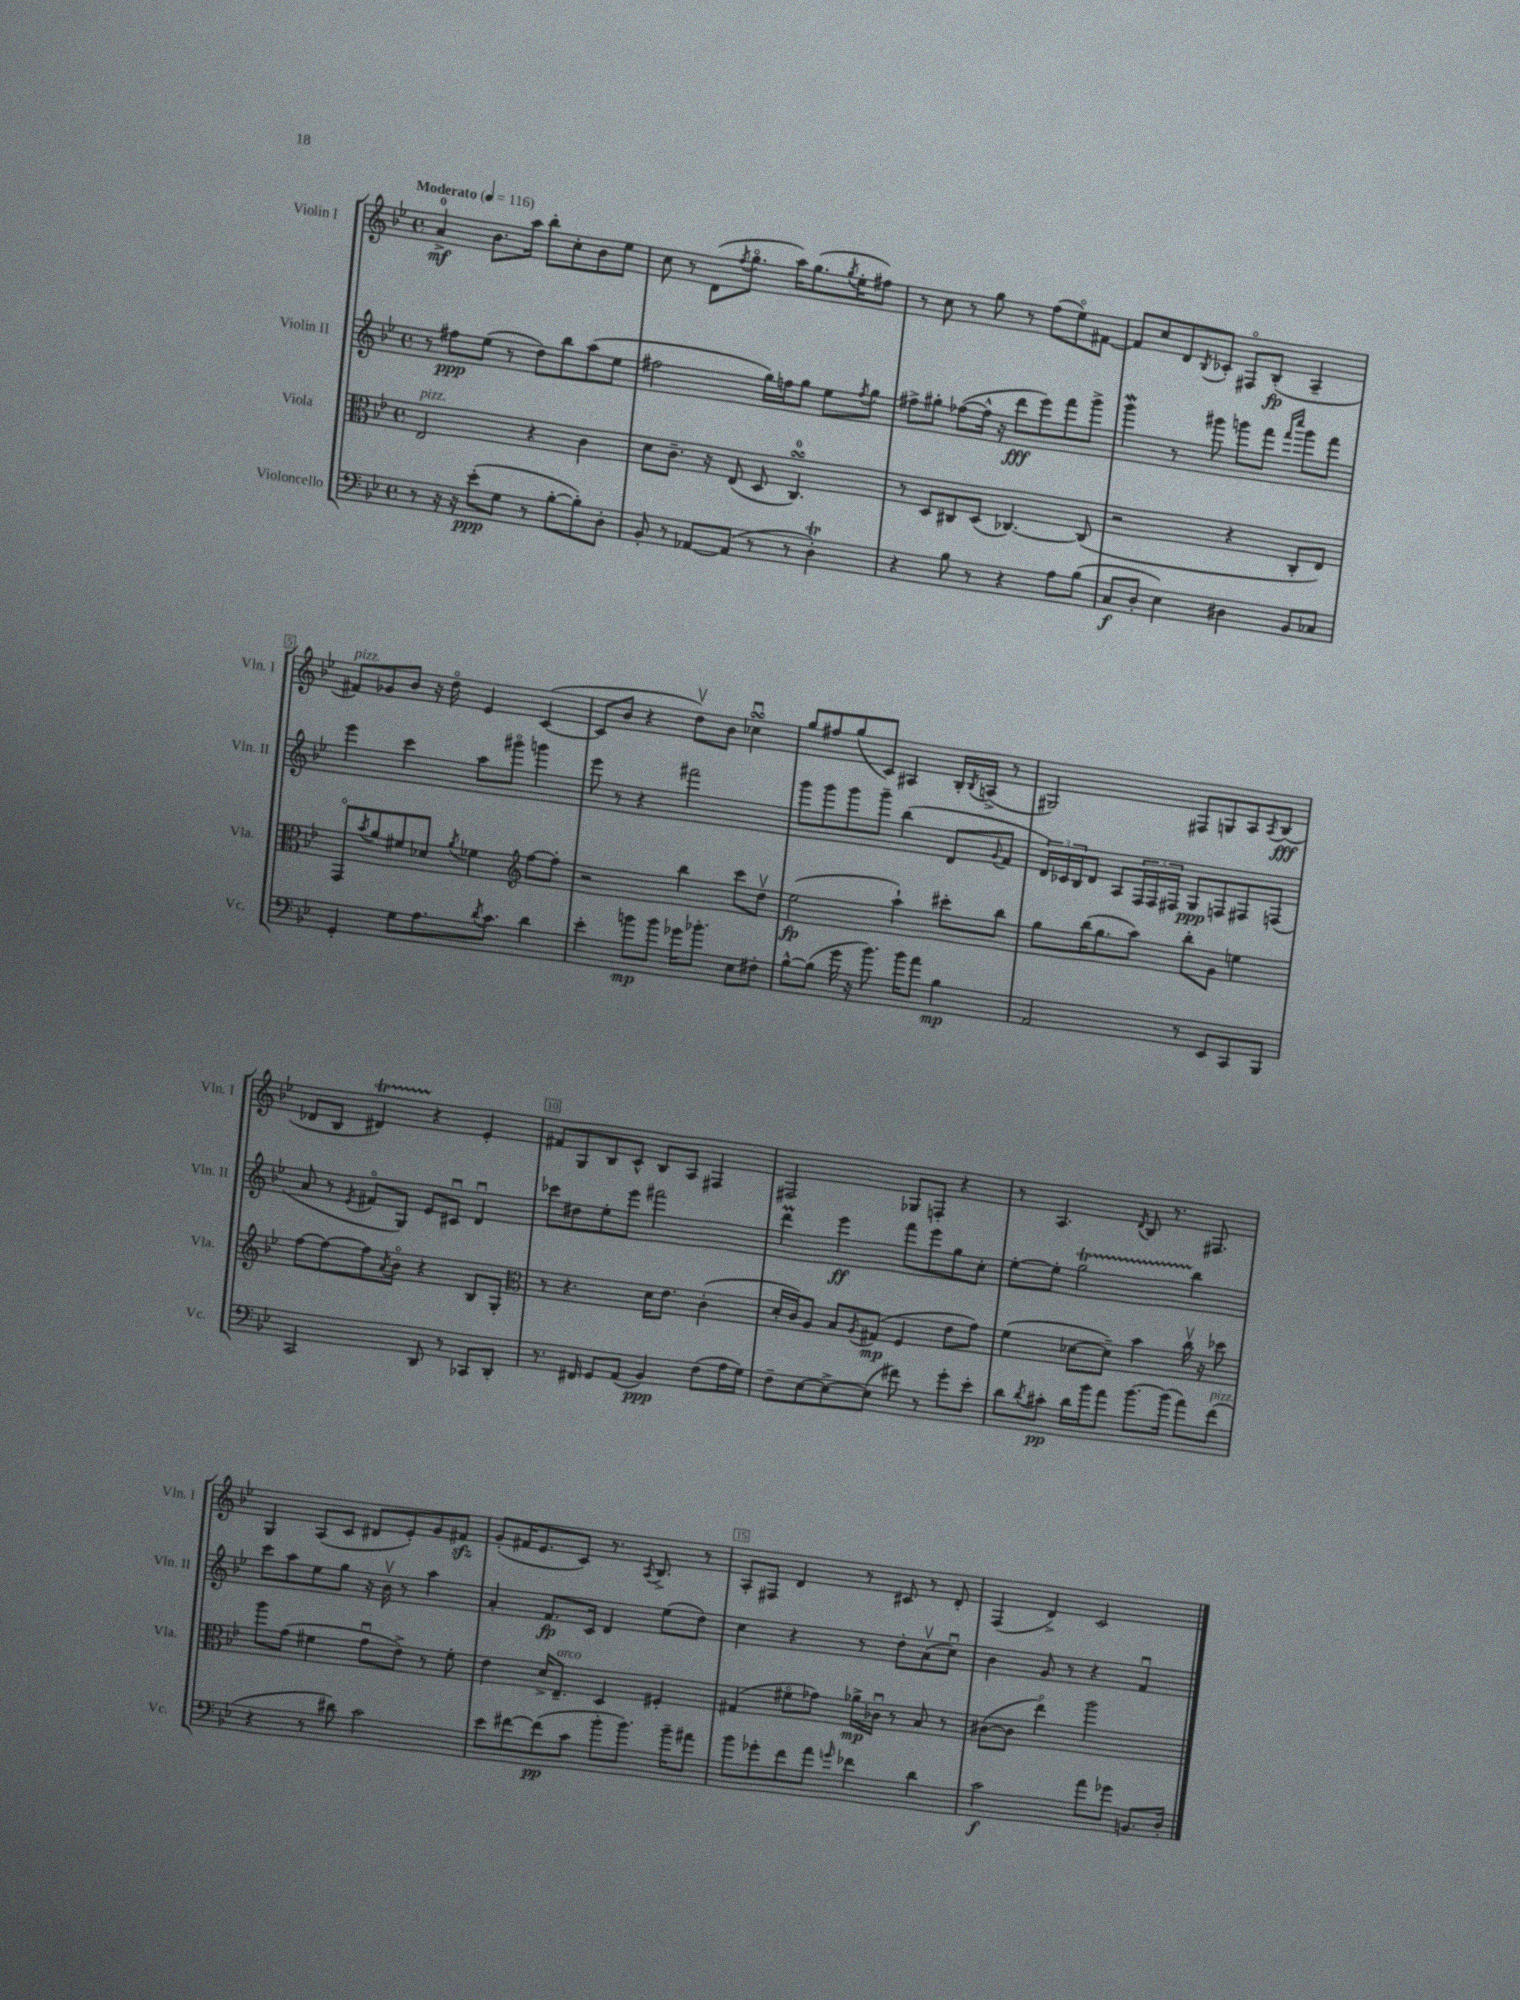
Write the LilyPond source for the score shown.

<<
\new StaffGroup <<
\new Staff = "s0" \with { instrumentName = "Violin I" shortInstrumentName = "Vln. I" } {
    \clef treble \key bes \major \defaultTimeSignature \time 4/4 \tempo "Moderato" 4 = 116
    a'4-0->\mf bes'8. a''16 bes''8-. c''8-. bes'8 ees''8 |
    c''8 r8 d'8( \acciaccatura { f''8 } g''8.\flageolet a''16) g''8.( \acciaccatura { g''8 } ees''16-. fis''8) |
    r8 c''8 r8 g''8 r8 f''8( ees''8\flageolet) fis'8~ |
    fis'8 c''8 d'8 \acciaccatura { bes8 } ces'8-. fis8\flageolet bes8-.\fp( a4-- |
    fis'8^\markup { \italic "pizz." }) ges'8 bes'8 r16 d''16\flageolet ees'4 c'4~( |
    c'8 bes'8 r4 d''8\upbow) bes'8 ces''4\downbow\turn |
    g''8 fis''8 g''8( c'8) ais4 bes16-. \acciaccatura { bes8 } a16->( r8 |
    gis2) fis8 g8 a8 \acciaccatura { a8 } bes8\fff( |
    des'8 bes8 dis'4\startTrillSpan) r4\stopTrillSpan ees'4-. |
    fis'8 g8 bes8 c'8-^ bes8 a8 fis4 |
    fis2 ges8 f8-. r4 |
    r8 a4. \acciaccatura { d'8 } bes8 r8. fis8. |
    g4 a8( c'8 dis'8 ees'8-.) g'8 fis'8\sfz |
    g'8-.( fis'16 ees'8. c'8) r8. \acciaccatura { a8 } bes8.-> r8 |
    a8-. fis8 d'4 r8 cis'8 r8 d'8-. |
    f4( d'4->) c'2 \bar "|." |
}
\new Staff = "s1" \with { instrumentName = "Violin II" shortInstrumentName = "Vln. II" } {
    \clef treble \key bes \major \defaultTimeSignature \time 4/4
    r8 fis''8\ppp ees''8( r8 d''8) bes''8 a''8( ees''8 |
    fis''2 g''16) f''16 g''8 ees''8 \acciaccatura { f''8 } g''8 |
    fis''8-> gis''8-. fes''8~( fes''16-^ r16 d'''8\fff ees'''8) f'''8 g'''8-> |
    g'''4\mordent r8 gis'''8 g'''8 f'''8 \grace { f'''16 c''''16 } g'''8 f'''8 |
    ees'''4 c'''4 a''8 gis'''8\flageolet g'''4 |
    ees'''8 r8 r4 fis'''2 |
    g'''8 g'''8 g'''8 g'''8-- bes''4( d'8 \appoggiatura { g'8 } f'8 |
    \tuplet 3/2 { d'16) ces'16 bes16 } d'8 a8 \tuplet 3/2 { f16 f16 fis16 } g8\ppp f8 fis8 f8( |
    a'8 r8 \acciaccatura { ees'8 } fis'8\flageolet g8) ees'8 cis'8\downbow d'4\downbow |
    ces'''8 dis''8 ees''8-. ees'''8 fis'''2 |
    d'''4\prall ees'''4\ff f'''8 ees'''8 g''8 c''8-. |
    ees''8~-. ees''8-. g''2\startTrillSpan bes''4\stopTrillSpan |
    c'''8 a''8 ees''8 g''8 r16 bes'16\upbow r8 a''4 |
    a'4-. f'8.\fp c'16 d'4 ees''8( d''8) |
    c''4 r4 r8 d''8-. a'8\upbow( c''8\downbow) |
    bes'4 g'8 r8 r4 f'4\downbow \bar "|." |
}
\new Staff = "s2" \with { instrumentName = "Viola" shortInstrumentName = "Vla." } {
    \clef alto \key bes \major \defaultTimeSignature \time 4/4
    ees2^\markup { \italic "pizz." } r4 c'4 |
    d'8 c'8.-- r16 ees8( d8 c4.-0\turn) |
    r8 d8 cis8 d8( ces4.~) ces8( |
    r2 r4 c8-. ees8) |
    g,8\flageolet \acciaccatura { bes'8 } a'8 fis'8 des'8 \acciaccatura { a'8 } fes'4 \clef treble f''8~ f''8-. |
    r2 bes''4 c'''8 d''8\upbow |
    ees''2\fp( a''4-!) cis'''8-. bes''8 |
    g''8 bes''16( g''8. a''8) bes''8-. g'8 e''4 |
    f''8~ f''8~ f''8 \acciaccatura { a'8 } bes'8\flageolet r4 bes8 g8-. |
    \clef alto r8 r4. d'16 ees'8. c'4-.( |
    d'16-. c'16) a8 bes8 \acciaccatura { a8 } gis8\mp( f4 ees'8 g'8) |
    f'4( des'8~ des'8--) bes'4 c''16\upbow r16 des''8 |
    a''8 g'8( fis'4 g'8\downbow ees'8->) r8 fis'8-. |
    ees'4 d'16-> ees8.--^\markup { \italic "arco" } d4 fis4-. |
    gis4( fis'8\flageolet ges'8) aes'16->\mp ces'16\downbow r8 bes8 r8 |
    cis'8~( cis'8 ees''4\flageolet) a''2 \bar "|." |
}
\new Staff = "s3" \with { instrumentName = "Violoncello" shortInstrumentName = "Vc." } {
    \clef bass \key bes \major \defaultTimeSignature \time 4/4
    r8 r16 r16 ees'8-.\ppp( g8 r8 bes8~-. bes8-.) d8-. |
    bes,8-. r8 aes,8~ aes,8( r8 r8 d4-.\trill) |
    r4 bes8 r8 r4 a8 bes8( |
    c8\f d8-. ees4) dis4 bes,8 ces8 |
    g,4-. g8 a8. \acciaccatura { d'8 } c'8. d'4 |
    ees'4-. b'8\mp b'8 ges'16 bes'8.-. ees8 fis8-. |
    bes8~-^ bes8( g'16 r16 bes'8.) bes'16 a'8 bes4\mp |
    a,2 r8 ees,8 c,8 bes,,8 |
    c,2 d,8 r8 ces,8 d,8-. |
    r8. fis,16 g,8 a,8( bes,4\ppp) f8( a16 g16) |
    f8-- ees8~ ees8~-> ees8( fis'8) r8 g'8-. ees'8-. |
    d'8 \acciaccatura { d'8 } cis'8-.\pp d'16 bes'16 a'8 bes'8.~ bes'16( a'8) f'8^\markup { \italic "pizz." }( |
    r4 r8 dis'8) c'2 |
    ees'8 fis'8~ fis'8\pp( c'8 bes'8-. bes'8.) bes'16-- ais'8 |
    bes'8 ges'8-. f'8 a'8 \grace { g'16 } fes'4 d'4 |
    c'2\f a'8 ges'8 b,8. d16-. \bar "|." |
}
>>
>>
\layout { \context { \Score \override BarNumber.break-visibility = ##(#f #t #t) barNumberVisibility = #(every-nth-bar-number-visible 5) \override BarNumber.stencil = #(make-stencil-boxer 0.1 0.3 ly:text-interface::print) } }
